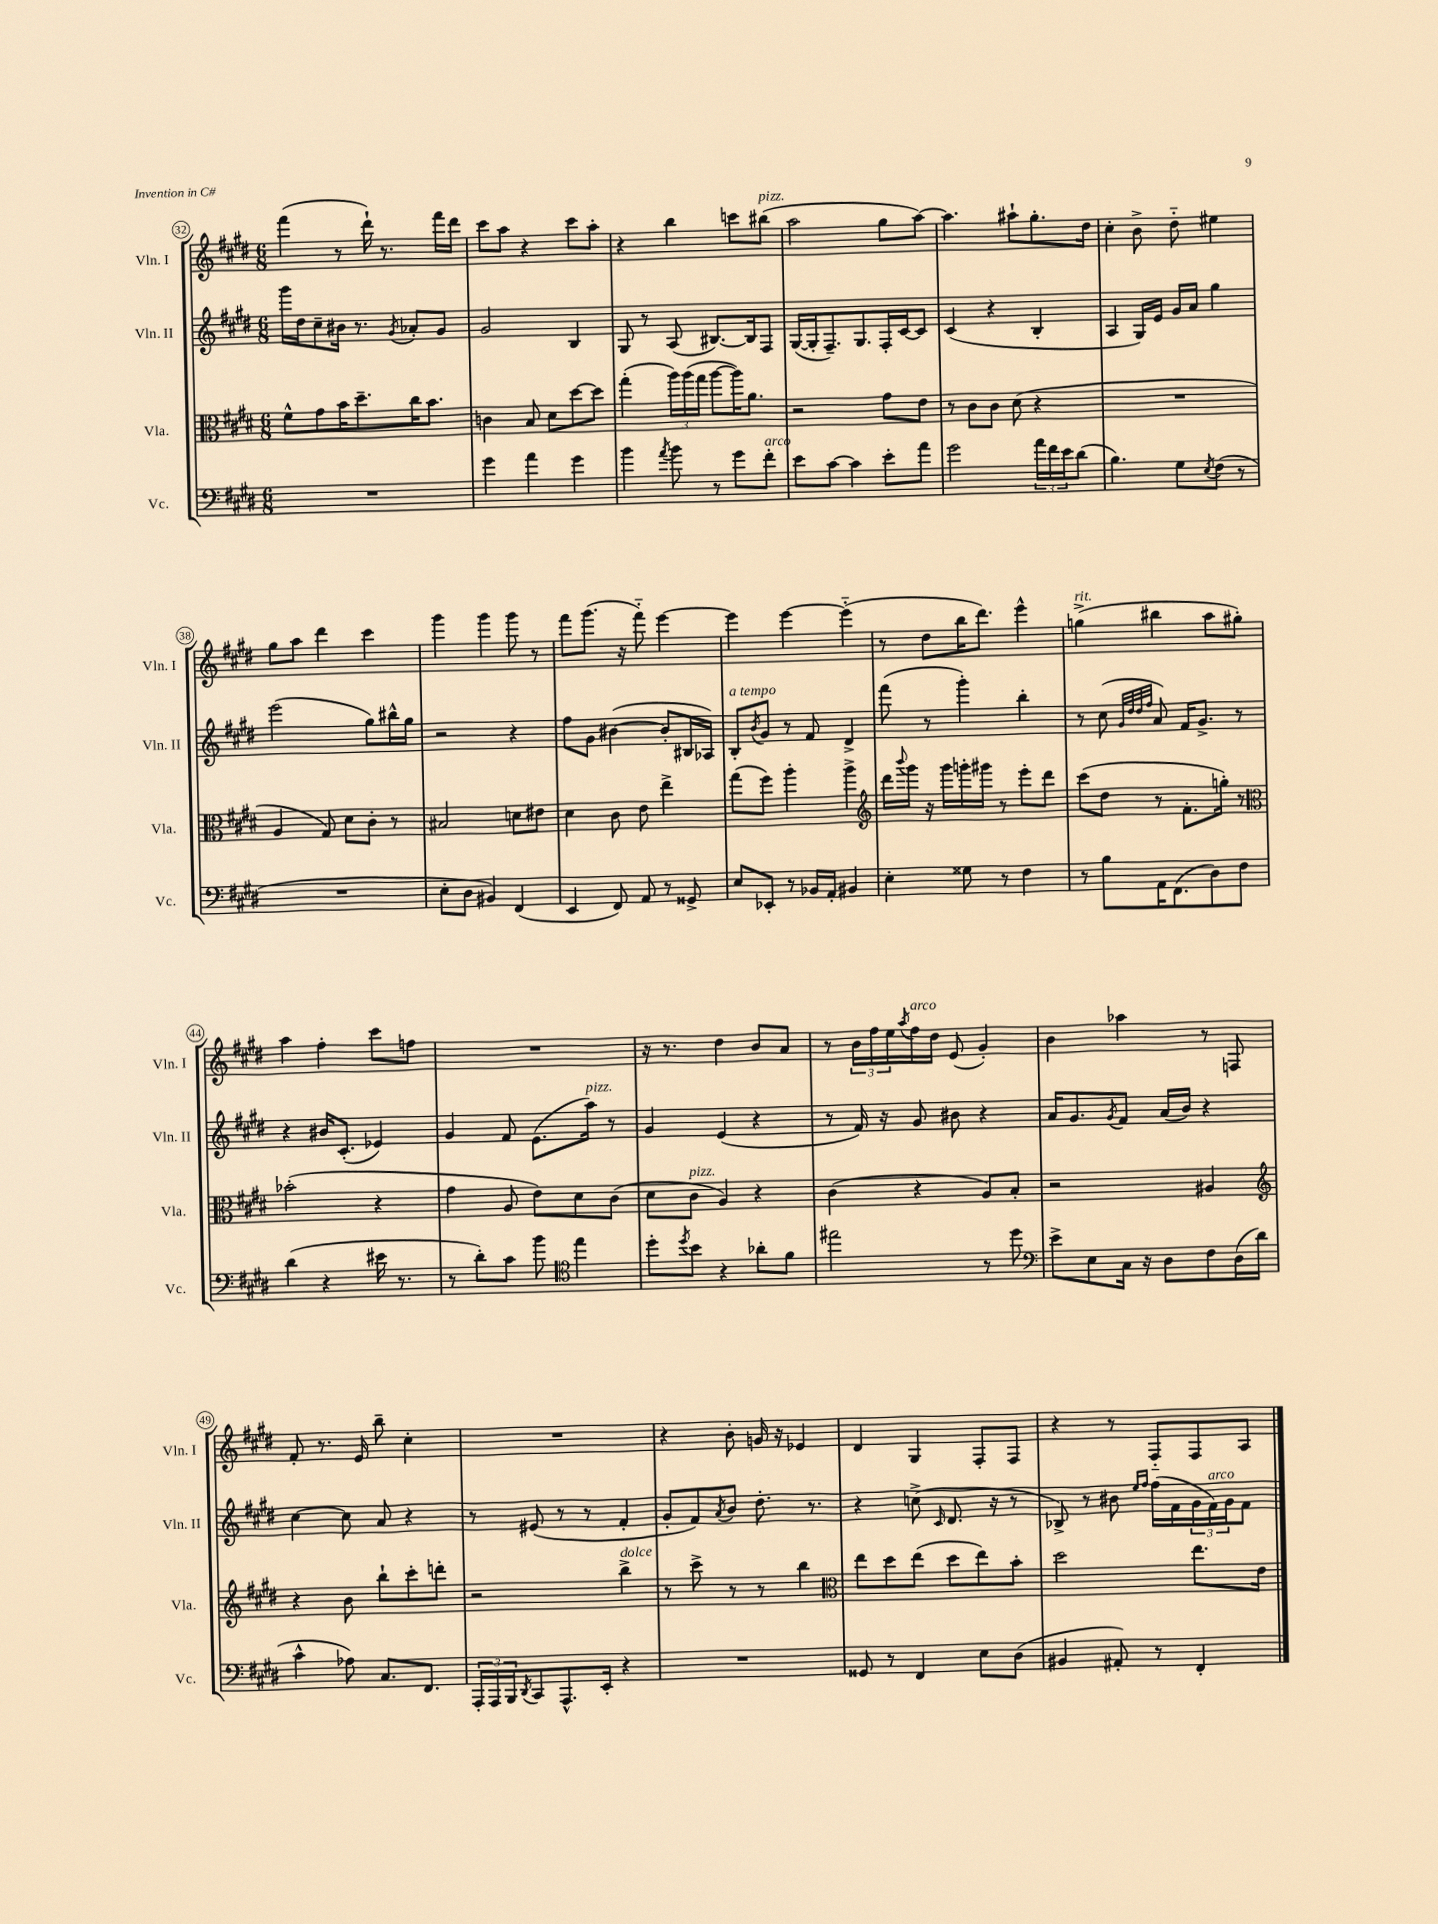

**kern	**kern	**kern	**kern
*staff4	*staff3	*staff2	*staff1
*clefF4	*clefC3	*clefG2	*clefG2
*k[f#c#g#d#]	*k[f#c#g#d#]	*k[f#c#g#d#]	*k[f#c#g#d#]
*M6/8	*M6/8	*M6/8	*M6/8
2.r	8f#^^\L	16ggg#\LL	(4fff#\
.	.	16dd#\J	.
.	8g#\	8cc#~\	.
.	16b\K	16b#\Jk	8r
.	8.dd#~\	8.r	.
.	.	.	16ddd#`\)
.	.	.	8.r
.	.	8qg#/	.
.	16cc#\K	8a-'/L	.
.	8.b\J	.	.
.	.	8g#/J	16fff#\LL
.	.	.	16ddd#\JJ
=	=	=	=
4g#\	4c\	2g#/	8ccc#\L
.	.	.	8aa\J
4a\	8B/	.	4r
.	8d#\L	.	.
4g#\	[8dd#\	4B/	8ccc#\L
.	8dd#\]J	.	8aa'\J
=	=	=	=
4b\	(4gg#'\	8G#/	4r
.	.	8r	.
8qa/	.	.	.
8b\	24aa\LL)	(8A/	4bb\
.	(24aa\	.	.
.	24gg#\JJ	.	.
8r	[8aa\L	[8.B#/L)	.
8g#\L	16aa\]K)	.	8ccc\L
.	8.a\J	16B#/]k	.
8f#'\J	.	8F#/J	(8bb#\J
=	=	=	=
8e\L	2r	([16G#/LL	2aa\
.	.	16G#'/]J	.
[8c#\J	.	8.F#~/)	.
4c#\]	.	.	.
.	.	8.G#/	.
8e'\L	8g#\L	16F#'/L	8gg#\L
.	.	[16c#/J	.
8a\J	8e\J	8c#/]J	[8aa\J)
=	=	=	=
2g#\	8r	(4c#/	4.aa\]
.	8c#\L	.	.
.	8c#\J	4r	.
.	(8d#\	.	8aa#`\L
24a\LL	4r	4B'/	8.gg#'\
24f#\	.	.	.
24e\J	.	.	.
(8d#\J	.	.	.
.	.	.	16dd#\Jk
=	=	=	=
4.B\)	2.r	4A/	4cc#'\
.	.	16G#/LL)	8b^\
.	.	16e/JJ	.
8G#\L	.	16g#/LL	8dd#'~\
.	.	16a/JJ	.
8qE/	.	.	.
(8F#\J	.	4gg#\	4ee#\
8r	.	.	.
=	=	=	=
2.r	4A/	(2eee\	8gg#\L
.	.	.	8aa\J
.	8G#/)	.	4ddd#\
.	8d#\L	.	.
.	8c#'\J	8gg#\L)	4ccc#\
.	8r	16bb#^^\L	.
.	.	16gg#\JJ	.
=	=	=	=
8E'\L	2B#/	2r	4ggg#\
8D#\J	.	.	.
4BB#/)	.	.	4ggg#\
(4FF#/	8d\L	4r	8ggg#\
.	8e#\J	.	8r
=	=	=	=
4EE/	4d#\	8ff#\L	8fff#\L
.	.	8g#\J	(8.ggg#\J
8FF#/)	8c#\	([4b#\	.
.	.	.	16r
8AA/	8e\	.	8fff#'~\)
8r	4ee^\	8b#'/]L	[4eee\
8GG##^/	.	16B#/L	.
.	.	16A-/JJ)	.
=	=	=	=
8E/L	(8gg#\L	8B'/L	4eee\]
.	.	8qb/	.
8EE-'/J	8ff#\J)	8g#/J	.
8r	4aa'\	8r	[4eee\
16BB-/LL	.	8f#/	.
16AA'/JJ	.	.	.
4BB#/	4aa^\	4d#^/	(4eee'~\]
=	=	=	=
*	*clefG2	*	*
4E'\	16ddd#\LL	(8fff#\	8r
.	8qqbbb/	.	.
.	16ggg#\JJ	.	.
.	16r	8r	8dd#\L
.	16ggg#\LL	.	.
8G##\	16ggg'\	4ggg#'\)	16bb\K
.	16ggg#\JJ	.	8.ddd#\J)
8r	8r	.	.
4F#\	8eee'\L	4bb'\	4eee^^\
.	8ddd#\J	.	.
=	=	=	=
8r	(8ccc#\L	8r	(4gg^\
8B\L	8dd#\J	(8cc#\	.
.	.	32qqg#/LLL	.
.	.	32qqdd#/	.
.	.	32qqdd#/	.
.	.	32qqff#/JJJ	.
16AA\K	8r	8a/)	4bb#\
(8.FF#\	.	.	.
.	8.f#'\L	16f#/LK	.
.	.	8.g#^/J	.
8D#\)	.	.	8aa\L
.	16gg'\Jk)	.	.
8F#\J	8r	8r	8gg#'\J)
=	=	=	=
*	*clefC3	*	*
(4d#\	(2b-'\	4r	4aa\
4r	.	16b#/LK	4ff#'\
.	.	(8.c#'/J	.
16e#\	4r	4e-/)	8ccc#\L
8.r	.	.	.
.	.	.	8ff\J
=	=	=	=
8r	4g#\	4g#/	2.r
8d#'\L)	.	.	.
8c#\J	8A/	8f#/	.
8b\	8e\L)	(8.e\L	.
*clefC4	*	*	*
4ee\	8d#\	.	.
.	.	16aa\Jk)	.
.	(8c#\J	8r	.
=	=	=	=
8dd#'\L	8d#\L	4g#/	16r
.	.	.	8.r
8qdd#/	.	.	.
8b\J	8c#\J	.	.
4r	4A/)	(4e/	4dd#\
8a-'\L	4r	4r	8b/L
8f#\J	.	.	8a/J
=	=	=	=
2ee#\	(4c#\	8r	8r
.	.	16f#/)	24b\LL
.	.	.	24ff#\
.	.	16r	.
.	.	.	24ee\
.	.	.	8qaa/
.	4r	8g#/	16ff#\
.	.	.	16dd#\JJ
.	.	8b#\	(8e/
8r	8A/L)	4r	4g#'/)
8dd#\	8B'/J	.	.
=	=	=	=
*clefF4	*	*	*
8e^\L	2r	16a/LK	4b\
.	.	8.g#/	.
8E\	.	.	.
.	.	8qg#/	.
16C#\Jk	.	8f#/J	4aa-\
16r	.	.	.
8D#\L	.	(16a/LL	.
.	.	16b/JJ)	.
8F#\	4A#/	4r	8r
(16D#\L	.	.	8F/
16d#\JJ	.	.	.
=	=	=	=
*	*clefG2	*	*
4c#^^\	4r	[4cc#\	8f#'/
.	.	.	8.r
8A-\)	8b\	8cc#\]	.
.	.	.	16e/
8.C#/L	8bb`\L	8a/	8bb~\
.	8ccc#'\	4r	4cc#'\
8.FF#/J	.	.	.
.	8ddd'\J	.	.
=	=	=	=
24AAA'/LL	2r	8r	2.r
24AAA/	.	.	.
24BBB/J	.	.	.
8qDD#/	.	.	.
8CC#/	.	(8e#/	.
8.AAA^^/	.	8r	.
.	.	8r	.
16EE'/Jk	.	.	.
4r	4bb^\	4f#'/	.
=	=	=	=
2.r	8r	8g#'/L	4r
.	8ccc#^\	8f#/)	.
.	.	8qa/	.
.	8r	8b/J	8b'\
.	8r	8.dd#'\	16g/
.	.	.	16r
.	4bb\	.	4e-/
.	.	8.r	.
=	=	=	=
*	*clefC3	*	*
8GG##/	8ee\L	4r	4d#/
8r	8dd#\	.	.
4FF#/	(8ee\J	(8cc^\	4G#/
.	.	16qqc#/	.
.	8dd#\L	8.d#/	.
8E\L	8ee\)	.	8F#'/L
.	.	16r	.
(8D#\J	8b'\J	8r	8F#/J
=	=	=	=
4BB#/	2dd#\	8B-^/)	4r
.	.	8r	.
8AA#'/)	.	8b#\	8r
.	.	16qqee/LL	.
.	.	16qqff#/JJ	.
8r	.	(16ff#\LL	8F#'~/L
.	.	16f#\	.
4FF#'/	8.ee\L	24g#\	8F#/
.	.	24f#\)	.
.	.	24g#\J	.
.	.	8f#\J	8A/J
.	16e\Jk	.	.
==	==	==	==
*-	*-	*-	*-
